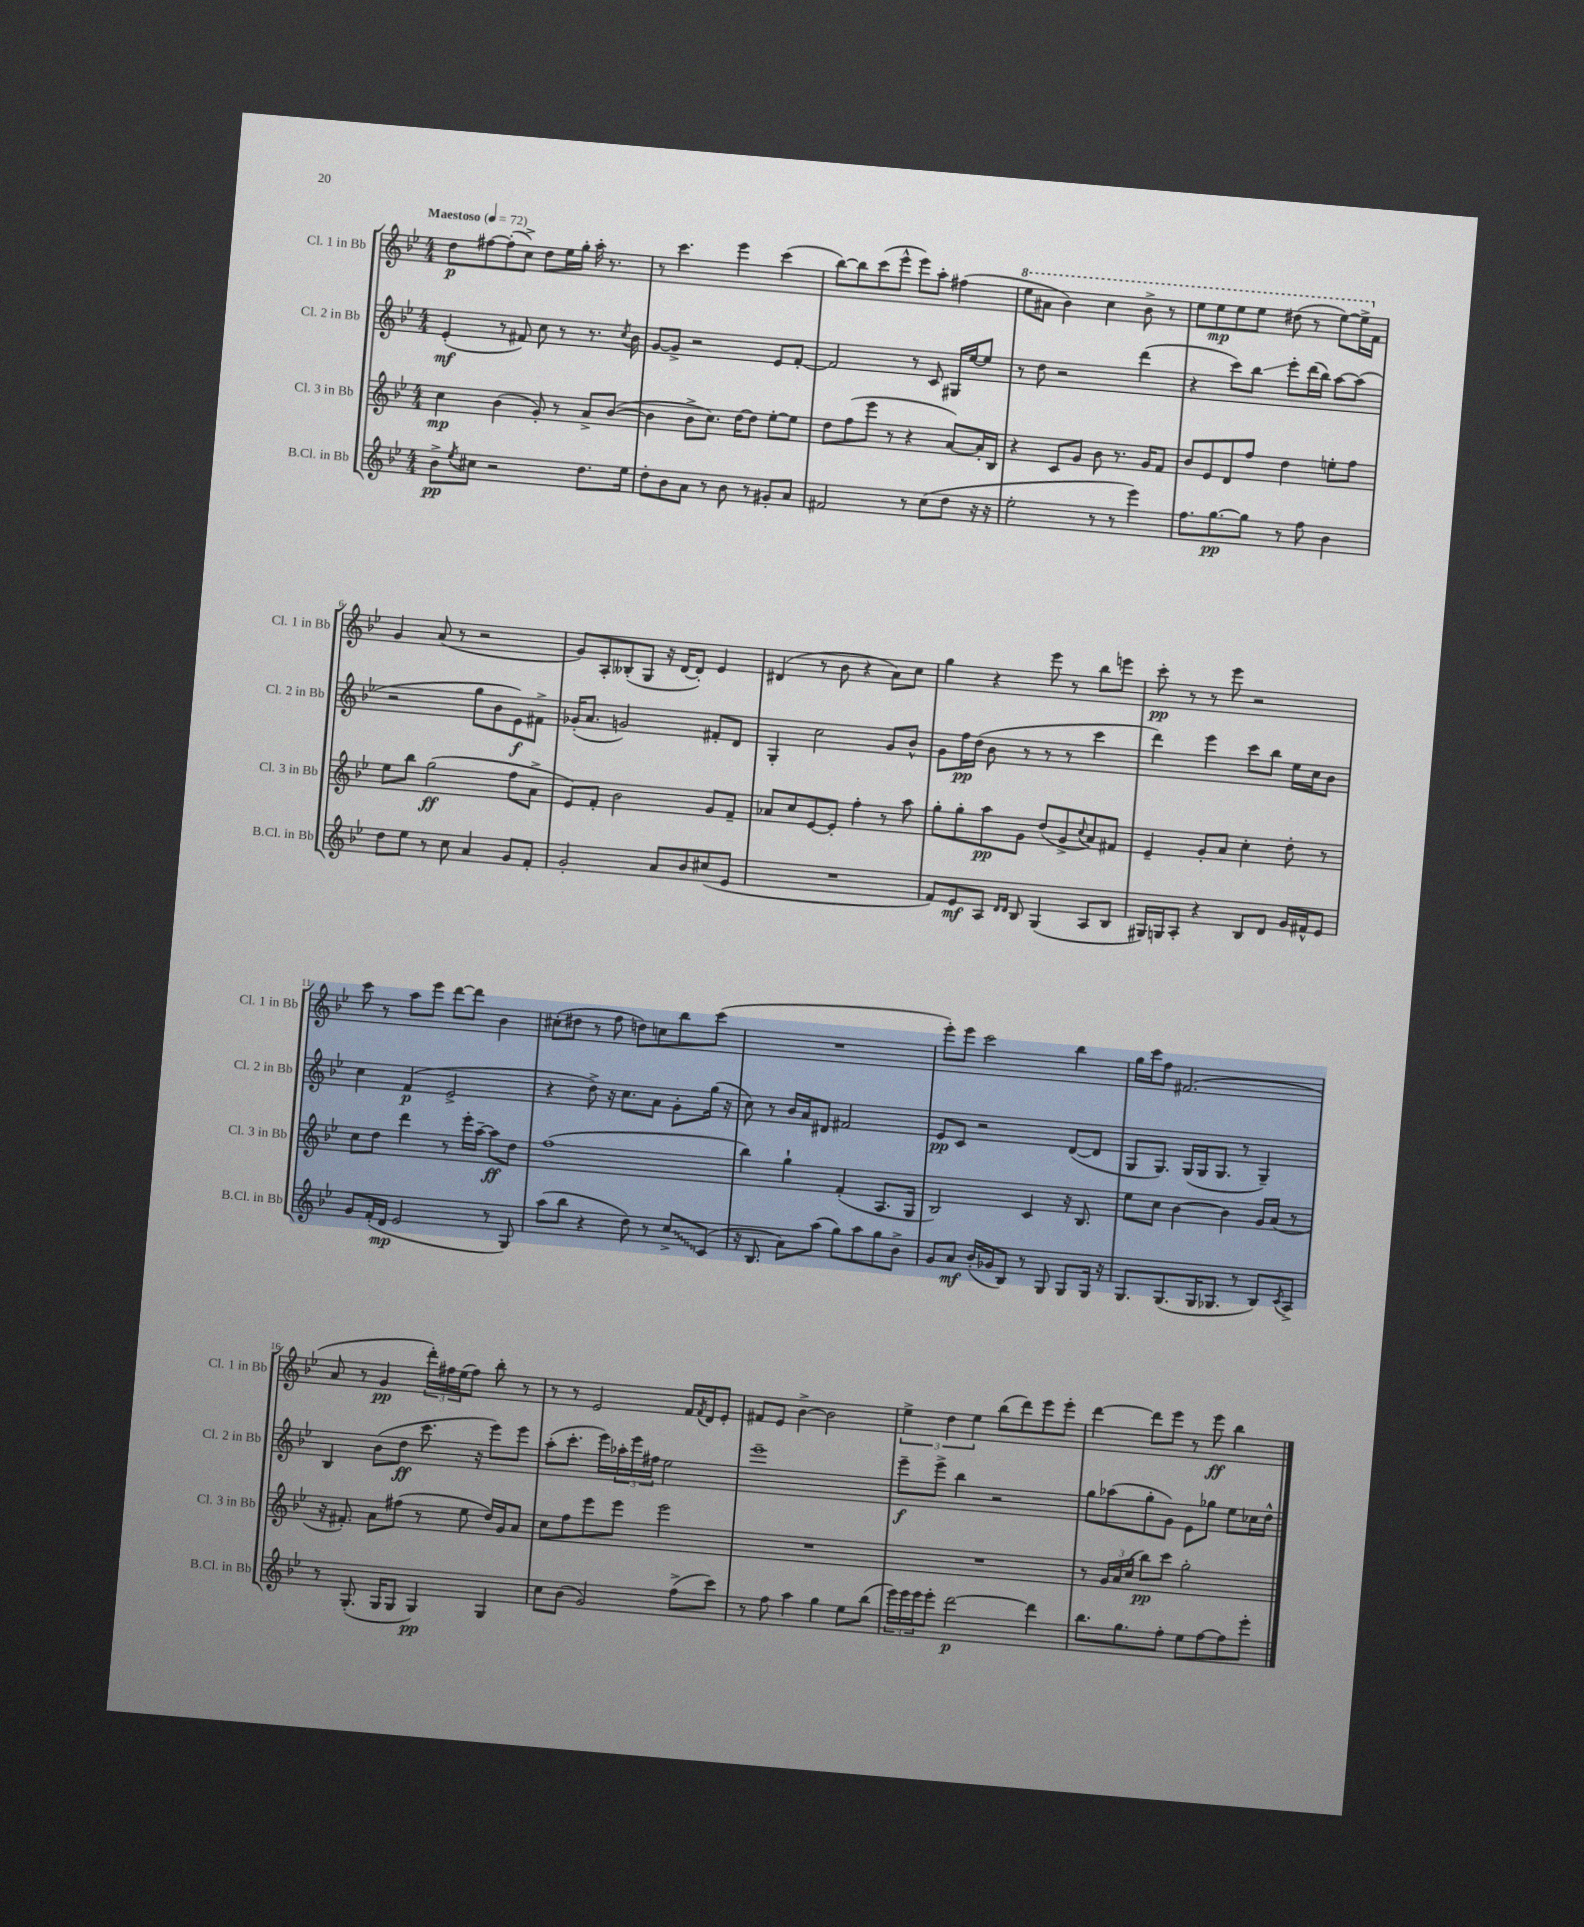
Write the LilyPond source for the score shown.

<<
\new StaffGroup <<
\new Staff = "s0" \with { instrumentName = "Cl. 1 in Bb" shortInstrumentName = "Cl. 1 in Bb" } {
    \clef treble \key bes \major \numericTimeSignature \time 4/4 \tempo "Maestoso" 4 = 72
    d''8\p fis''8~ fis''8-.( c''8->) d''8 ees''16 g''16-. a''16-. r8. |
    r8 c'''4. ees'''4 c'''4( |
    bes''8~) bes''8 c'''8( ees'''8-^ ees'''8) a''8-. fis''4( |
    \ottava #1 ees'''8 ais''8 bes''4) c'''4 bes''8-> r8 |
    ees'''8 ees'''8\mp ees'''8 ees'''8 dis'''8( r8 ees'''8~) ees'''16-> \ottava #0 f'16 |
    g'4 a'8( r8 r2 |
    g'8) a8-. beses8-.( g8 r16 d'16~ d'8-.) ees'4 |
    dis'4( r8 bes'8 r4 a'8) c''8 |
    g''4 r4 ees'''8 r8 bes''8 e'''8 |
    c'''8-.\pp r8 r8 ees'''8 r2 |
    c'''8 r8 a''8 ees'''8 d'''8~ d'''8 bes'4 |
    cis''8-.( dis''8 r8 f''8 d''8) c''8 bes''8 c'''8( |
    R1 |
    ees'''8-.) ees'''8 c'''2 bes''4 |
    g''16 c'''16 f''8 fis'2.( |
    a'8 r8 g'4\pp \tuplet 3/2 { d'''16-.) fis''16 ees''16( } fis''8) bes''8-. r8 |
    r8 r8 ees'2 f'16 \acciaccatura { f'8 } d'16 ees'8-. |
    fis'8 ees'8 bes'4~-> bes'2 |
    \tuplet 3/2 { ees''4-> d''4 ees''4 } bes''8( d'''8) ees'''8 ees'''8-. |
    d'''4~ d'''8 ees'''8 r8 ees'''8\ff bes''4 \bar "|." |
}
\new Staff = "s1" \with { instrumentName = "Cl. 2 in Bb" shortInstrumentName = "Cl. 2 in Bb" } {
    \clef treble \key bes \major \numericTimeSignature \time 4/4
    ees'4-.\mf( r8 fis'8) c''8 r8 r8. \acciaccatura { c''8 } bes'16 |
    g'8~ g'8-> r2 ees'8 f'8~-. |
    f'2 r8 c'8 gis16 ees''16~ ees''8 |
    r8 d''8 r2 d'''4( |
    r4 c'''8) bes''8\glissando ees'''8-. d'''16( bes''16) a''8~ a''8( |
    r2 g''8 bes'8 ees'8\f) fis'8-> |
    ges'16-.( a'8. g'2) fis'8-. d'8 |
    g4-. c''2 g'8 bes'8-^ |
    g'8 f''16\pp d''16( bes'8 r8 r8 r8 c'''4 |
    d'''4) ees'''4 c'''8 bes''8 ees''16 c''16 bes'8 |
    c''4 f'4\p( ees'2-> |
    r4 d''8->) r16 c''8. a'8 g'8-. g''16( r16 |
    c''8) r8 bes'16 a'16 dis'8 fis'2 |
    ees'8\pp c'8 r2 d'8~( d'8 |
    g8 g8.) g16( g16 g8. r8 g4--) |
    bes4 bes'8( d''8\ff c'''8. r16 ees'''8) ees'''8 |
    a''8-.( c'''8.-. ees'''16) \tuplet 3/2 { aes''16-. ees'''16 fis''16 } ees''2 |
    ees'''1-- |
    ees'''8--\f ees'''8-> bes''4 r2 |
    g''8 aes''8( g''8-. g'8) ees'8 ges''8 ees''8 ces''16 d''16-^ \bar "|." |
}
\new Staff = "s2" \with { instrumentName = "Cl. 3 in Bb" shortInstrumentName = "Cl. 3 in Bb" } {
    \clef treble \key bes \major \numericTimeSignature \time 4/4
    c''4\mp bes'4( g'8-.) r8 a'8-> bes'8~( |
    bes'4 bes'8-> c''8.) d''16~ d''8 ees''8~-. ees''8 |
    d''8 f''8( ees'''8 r8 r4 a'8~) a'16-. bes16 |
    r4 c'8 g'8 bes'8 r8. g'16 f'8 |
    bes'8 ees'8 d'8 f''8 d''4 e''8-. f''8 |
    ees''8 bes''8 g''2\ff( f''8 a'8-> |
    ees'8) f'8-. bes'2 g'8 f'8-- |
    aes'8 c''8 ees'8~ ees'8-. f''4-. r8 a''8 |
    g''8-. g''8-. a''8\pp g'8 d''8( g'8-> \appoggiatura { c''8 } a'8) fis'8 |
    ees'4-- g'8-. a'8 c''4-. d''8-. r8 |
    c''8 d''8 d'''4 r8 ees'''16-. a''16~-- a''8\ff d''8 |
    f''1( |
    bes''4) g''4-! f'4-.( a8. g16 |
    bes2) c'4 r16 bes8. |
    ees''8 c''8 bes'4~ bes'4 g'16 a'16( r8 |
    r16 fis'8.-.) a'8 fis''8( r8 ees''8 d''16) g'16 a'8 |
    c''8 f''8 ees'''8 ees'''8 ees'''2 |
    R1 |
    R1 |
    r8 \tuplet 3/2 { g'16 a'16 c''16( } bes''8\pp) c'''8 g''2-. \bar "|." |
}
\new Staff = "s3" \with { instrumentName = "B.Cl. in Bb" shortInstrumentName = "B.Cl. in Bb" } {
    \clef treble \key bes \major \numericTimeSignature \time 4/4
    bes'8->\pp \acciaccatura { ees''8 } cis''8 r2 d''8. ees''16 |
    d''8-. bes'8 a'8 r8 bes'8 r8 gis'8-. a'8 |
    fis'2 r8 c''8( d''8 r16 r16 |
    ees''2-. r8 r8 ees'''4) |
    f''8. g''8.~\pp g''8 r8 f''8 bes'4 |
    d''8 ees''8 r8 c''8 a'4 g'8 f'8-. |
    g'2-. a'8 bes'8 cis''8( ees'8 |
    R1 |
    f'8) ees'8\mf a8 \grace { d'16 d'16 } bes8 g4( a8 bes8 |
    gis16) g16 a8-. r4 bes8 d'8 g'16 fis'16-^ ees'8 |
    g'8 f'16-.( d'16\mp ees'2 r8 g8) |
    a''8( bes''8 r4 d''8) r8 \once \override Glissando.style = #'zigzag c''8->\glissando c'8( |
    r16 bes8. a'8) a''8( g''8) a''8 g''8 bes'8-> |
    g'8 a'8\mf bes'16-.( ges'16 bes8) r8 g8 g8 g16 r16 |
    g8. g8.( g16 ges8. r8 bes8) \acciaccatura { c'8 } a8-> |
    r8 g8.-.( g16 g8 g4\pp) g4 |
    c''8 bes'8( g'2) f''8->( c'''8) |
    r8 f''8 a''4 g''4 ees''8 bes''8( |
    \tuplet 3/2 { ees'''16) ees'''16 ees'''16 } ees'''8-. d'''2~\p d'''4 |
    bes''8. g''8. f''8-. ees''8 f''8~ f''8 ees'''8-. \bar "|." |
}
>>
>>
